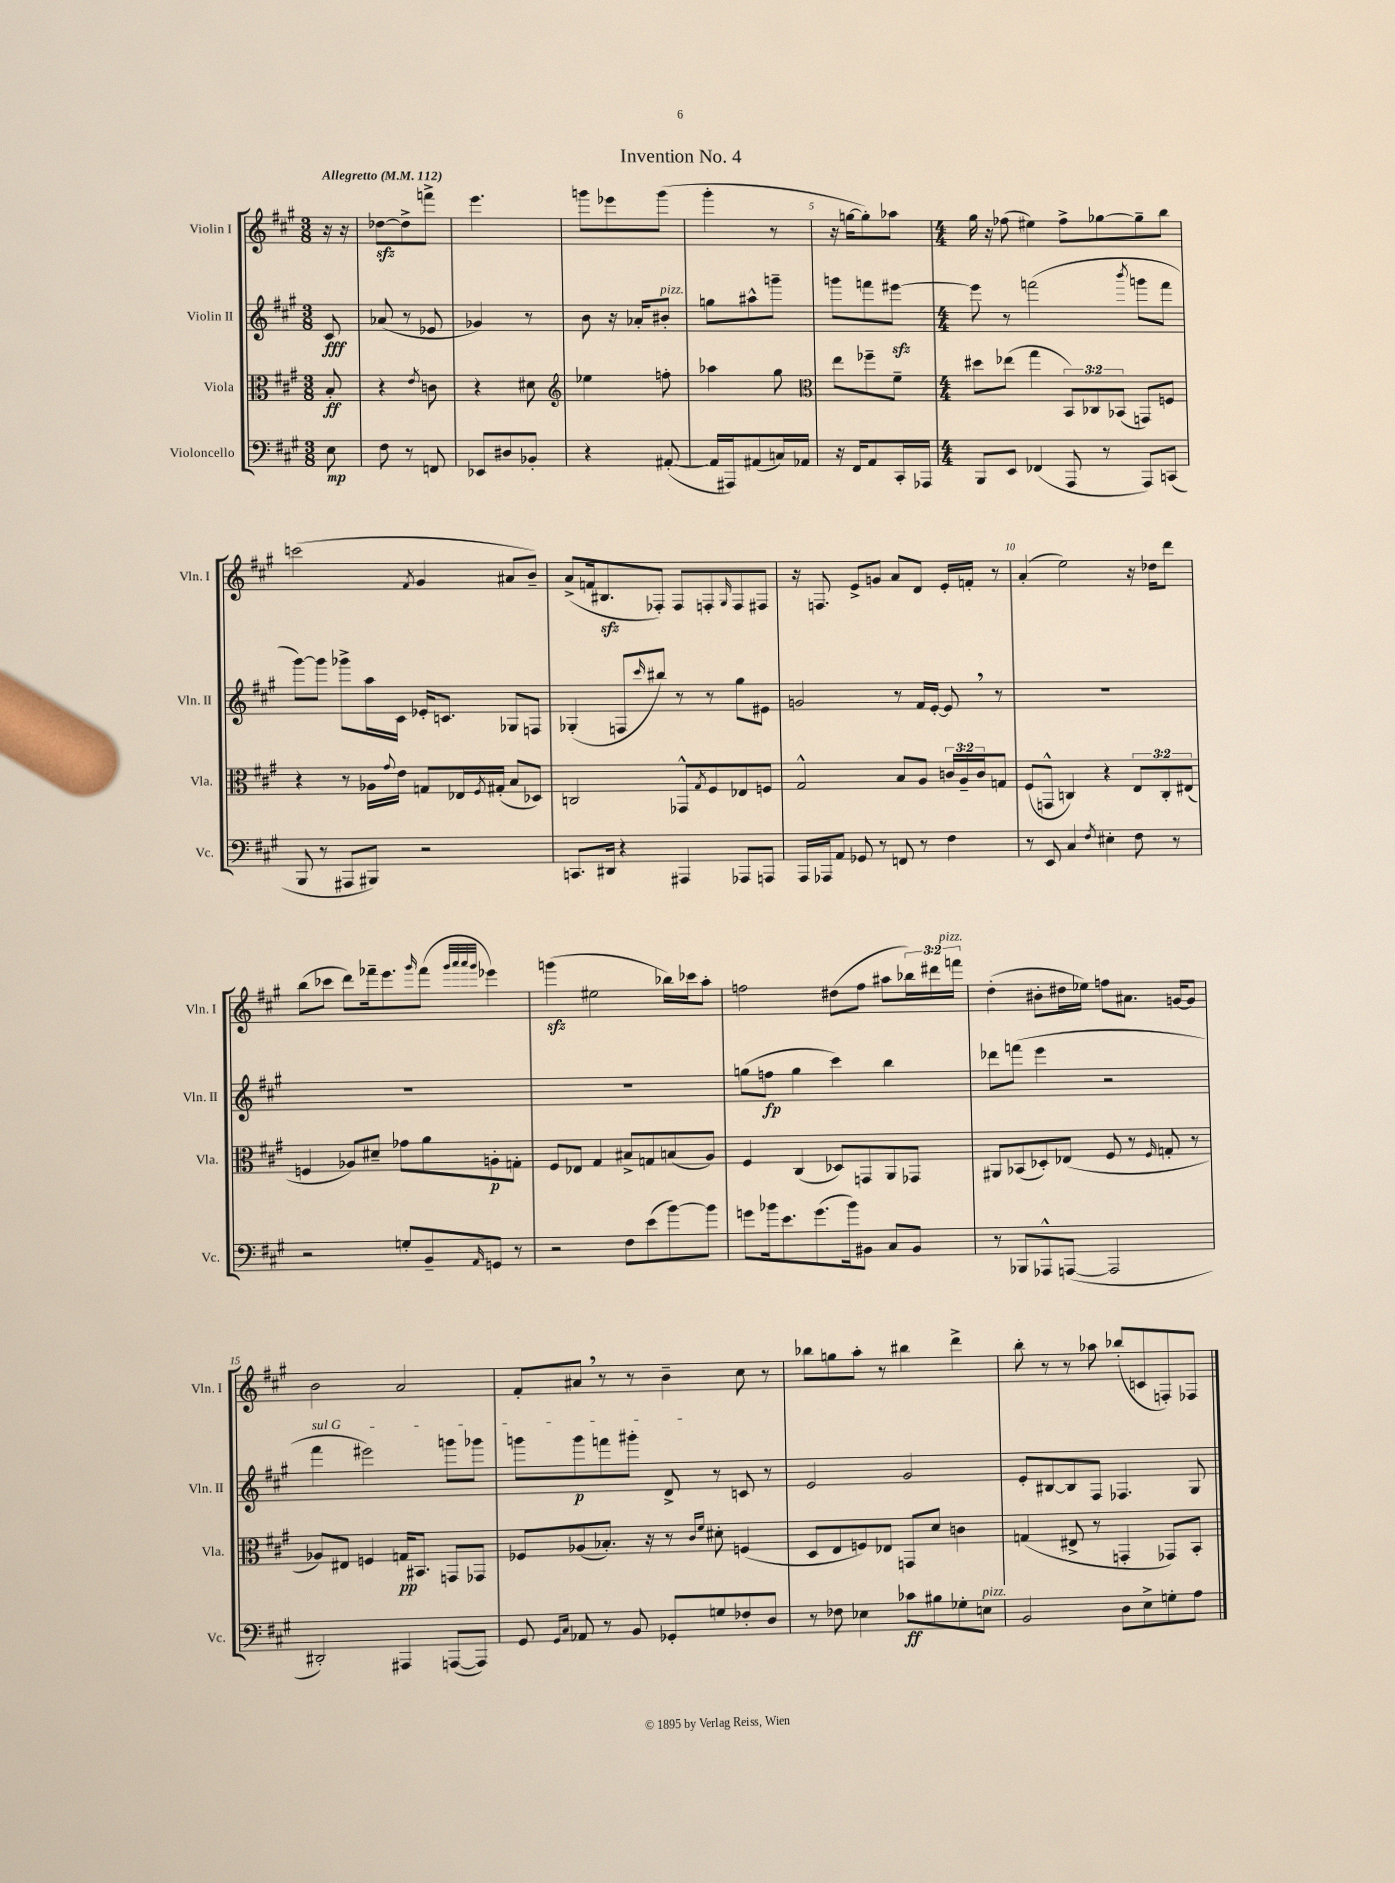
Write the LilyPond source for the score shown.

\header { title = "Invention No. 4" }
<<
\new StaffGroup <<
\new Staff = "s0" \with { instrumentName = "Violin I" shortInstrumentName = "Vln. I" } {
    \clef treble \key a \major \numericTimeSignature \time 3/8 \override Staff.TupletNumber.text = #tuplet-number::calc-fraction-text \partial 8 \tempo "Allegretto" 4 = 112
    r16 r16 |
    des''8~\sfz des''8-> f'''8-> |
    e'''4. |
    g'''8 ees'''8 g'''8( |
    gis'''4-. r8 |
    r16 g''16~ g''8-.) aes''8 |
    \numericTimeSignature \time 4/4 gis''16 r16 fes''8( eis''4) fes''8-> ges''8~ ges''8-- b''8 |
    c'''2( \acciaccatura { fis'8 } gis'4 ais'8 b'8--) |
    a'8->( f'16 bis8.\sfz fes8-.) fes8 f8-. \grace { gis16 } f8 fis8 |
    r16 f8. e'8-> g'8 a'8 d'8 e'16-. f'16-. r8 |
    a'4-.( e''2) r16 des''16 d'''8 |
    b''8( ces'''8 d'''8) fes'''16-- e'''8. \grace { gis'''16 } fes'''8( \grace { gis'''32 a'''32 a'''32 gis'''32 } ees'''4) |
    g'''4\sfz( eis''2 bes''16) ces'''16 a''8-. |
    f''2 dis''8( f''8 ais''8 \tuplet 3/2 { bes''16) dis'''16 f'''16^\markup { \italic "pizz." } } |
    d''4-.( bis'8-. dis''16 ees''16) f''8 ais'8. g'16~ g'8 |
    b'2 a'2 |
    fis'8-. ais'8 \breathe r8 r8 b'4-- cis''8 r8 |
    bes''8 g''8 a''8-. r8 bis''4 d'''4-> |
    b''8-. r8 r8 aes''8 bes''8-.( c'8 f8-.) fes8 \bar "|." |
}
\new Staff = "s1" \with { instrumentName = "Violin II" shortInstrumentName = "Vln. II" } {
    \clef treble \key a \major \numericTimeSignature \time 3/8 \partial 8
    cis'8\fff |
    aes'8( r8 ees'8 |
    ges'4) r8 |
    b'8 r16 aes'16-. bis'8-.^\markup { \italic "pizz." } |
    g''8 ais''8-^ g'''8-- |
    g'''8 f'''8 eis'''8~\sfz |
    \numericTimeSignature \time 4/4 eis'''8 r8 f'''2( \acciaccatura { b'''8 } g'''8 f'''8 |
    gis'''8~) gis'''8 ges'''8-> a''16 cis'16 ees'16-. c'8. ges8 f8 |
    ges4-.( f8 \grace { cis'''16 } bis''8) r8 r8 gis''8 eis'8 |
    g'2 r8 fis'16 e'16~-. e'8 \breathe r8 |
    R1 |
    R1 |
    R1 |
    g''8( f''8\fp g''4 cis'''4) b''4 |
    des'''8 f'''8( e'''4 r2 |
    \once \override TextSpanner.bound-details.left.text = \markup { \italic "sul G" } fis'''4\startTextSpan eis'''2) g'''8 ges'''8 |
    g'''8 g'''8\p f'''8 gis'''8-. d'8->\stopTextSpan r8 c'8 r8 |
    e'2 gis'2 |
    e'8-. bis8~ bis8 fis8 fes4. gis8 \bar "|." |
}
\new Staff = "s2" \with { instrumentName = "Viola" shortInstrumentName = "Vla." } {
    \clef alto \key a \major \numericTimeSignature \time 3/8 \override Staff.TupletNumber.text = #tuplet-number::calc-fraction-text \partial 8
    b8-.\ff |
    r4 \acciaccatura { e'8 } c'8 |
    r4 dis'8 |
    \clef treble ees''4 f''8-. |
    aes''4 gis''8 |
    \clef alto e''8 fes''8-- fis'8-- |
    \numericTimeSignature \time 4/4 dis''8 ees''8( gis''4 \tuplet 3/2 { b,8) ces8 bes,8( } g,8) f8 |
    r4 r8 aes16 \appoggiatura { gis'8 } e'16 g8 ees16 \acciaccatura { fis8 } gis16-.( b8 des8) |
    c2 ges,8-^ \acciaccatura { gis8 } fis8 ees8 f8 |
    gis2-^ b8 a8 \tuplet 3/2 { c'16 a16-- c'16 } g8 |
    fis8( g,8-^ c4) r4 \tuplet 3/2 { e8 c8-. eis8( } |
    f4 aes8) dis'8-- ges'8 a'8 a8-.\p g8-. |
    fis8 ees8 gis4 bis8-> g8 b8( a8) |
    fis4 cis4( des8) g,8 a,8 ges,8 |
    ais,8 bes,8( des8-.) ees8( fis8 r8 \grace { fis16 } g8-. r8 |
    aes8) eis8 f4 g16\pp bis,8. g,8 ges,8 |
    fes8 aes8( bes8.-.) r16 r8 \grace { cis'16 fis'16 } dis'8-. f4( |
    d8 e8 f8) ees8 g,8 d'8 c'4 |
    g4( eis8-> r8 g,4-. ges,8) b,8-. \bar "|." |
}
\new Staff = "s3" \with { instrumentName = "Violoncello" shortInstrumentName = "Vc." } {
    \clef bass \key a \major \numericTimeSignature \time 3/8 \partial 8
    e8\mp |
    fis8 r8 f,8 |
    ees,8 dis8 bes,8-. |
    r4 ais,8~-.( |
    ais,16 ais,,16) ais,8( c16) aes,16 |
    r16 fis,16 a,8 cis,16-. aes,,16 |
    \numericTimeSignature \time 4/4 b,,8 e,8 fes,4( a,,8 r8 a,,8) c,8( |
    b,,8 r8 ais,,8 bis,,8) r2 |
    c,8. dis,16 r4 ais,,4 aes,,8 a,,8 |
    a,,16 aes,,16 a,8 ges,8 r8 f,8 r8 fis4 |
    r8 e,8 cis4 \acciaccatura { fis8 } eis4-. fis8 r8 |
    r2 g8-. b,8-- \grace { a,16 } g,8 r8 |
    r2 fis8 e'8( b'8~) b'8 |
    g'8 bes'16 e'8. g'8.( bes'16) bis,8 cis8 bis,8 |
    r8 bes,,8 aes,,8-^ a,,8~( a,,2 |
    dis,2-.) ais,,4 a,,8~( a,,8) |
    gis,8 \grace { gis,16 cis16 } aes,8 r8 b,8 ges,8-. g8 fes8-. d8 |
    r8 fes8 ees4 ces'8\ff bis8 ges8-. e8^\markup { \italic "pizz." } |
    b,2 d8 e8-> g8-. a8 \bar "|." |
}
>>
>>
\layout { \context { \Score \override BarNumber.break-visibility = ##(#f #t #t) barNumberVisibility = #(every-nth-bar-number-visible 5) } }
